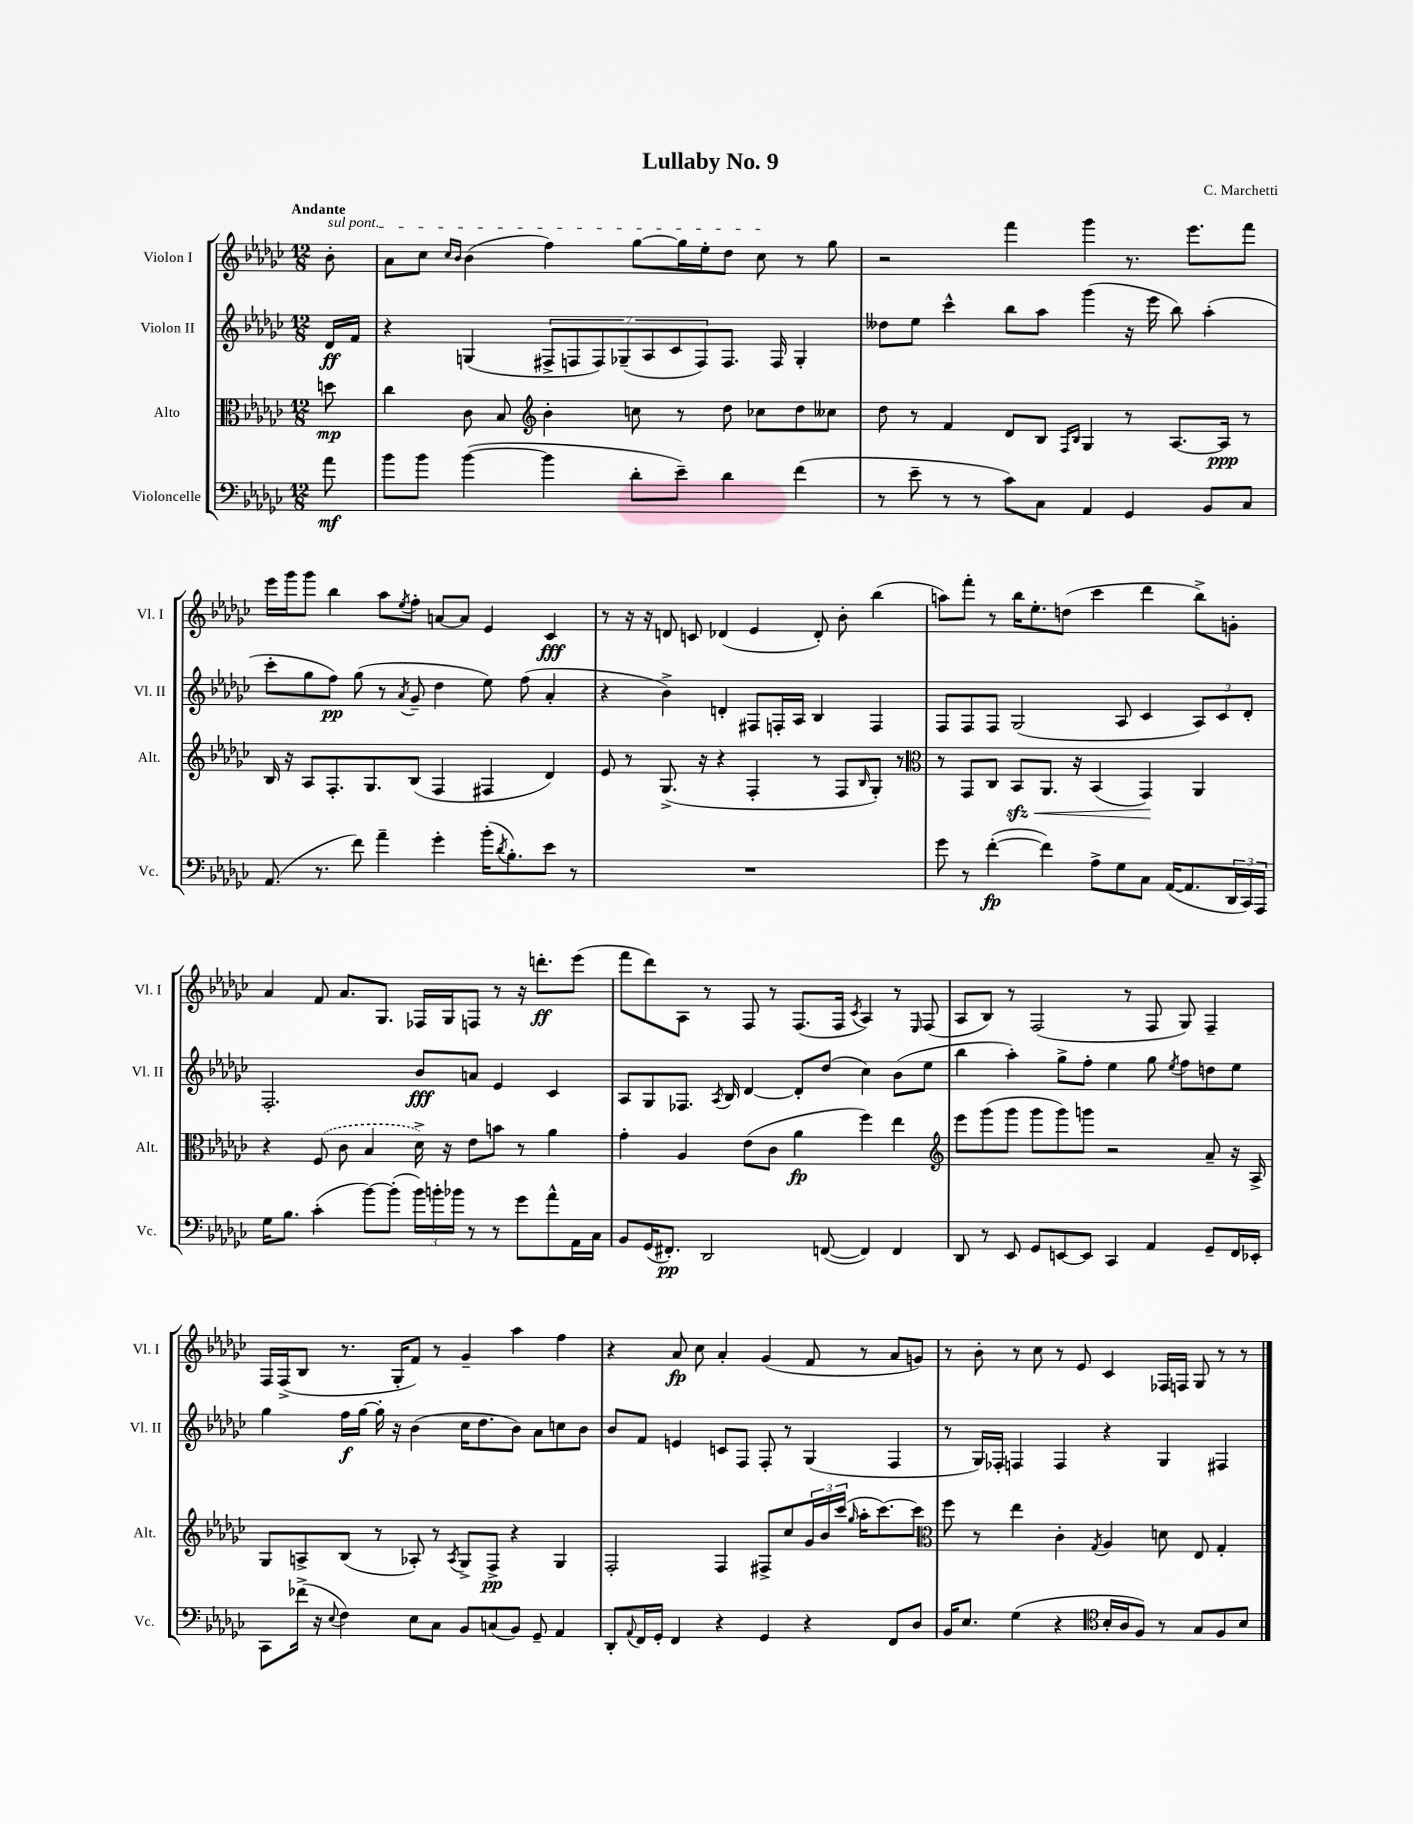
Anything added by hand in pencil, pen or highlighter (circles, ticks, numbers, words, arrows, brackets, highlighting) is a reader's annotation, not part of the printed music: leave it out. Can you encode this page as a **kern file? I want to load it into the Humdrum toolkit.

**kern	**dynam	**kern	**dynam	**kern	**dynam	**kern	**dynam
*part4	*part4	*part3	*part3	*part2	*part2	*part1	*part1
*staff4	*staff4	*staff3	*staff3	*staff2	*staff2	*staff1	*staff1
*I"Violoncelle	*	*I"Alto	*	*I"Violon II	*	*I"Violon I	*
*I'Vc.	*	*I'Alt.	*	*I'Vl. II	*	*I'Vl. I	*
*clefF4	*	*clefC3	*	*clefG2	*	*clefG2	*
*k[b-e-a-d-g-c-]	*	*k[b-e-a-d-g-c-]	*	*k[b-e-a-d-g-c-]	*	*k[b-e-a-d-g-c-]	*
*M12/8	*	*M12/8	*	*M12/8	*	*M12/8	*
=	=	=	=	=	=	=	=
!	!	!	!	!	!	!LO:TX:a:B:t=Andante	!
!	!	!	!	!	!	!LO:TX:a:i:t=sul pont.	!
8a-\	mf	8ddn\	mp	16d-/LL	ff	8b-'\	.
.	.	.	.	16f/JJ	.	.	.
=1	=1	=1	=1	=1	=1	=1	=1
8b-\L	.	4cc-\	.	4r	.	8a-\L	.
8b-\J	.	.	.	.	.	8cc-\J	.
.	.	.	.	.	.	16qqcc-/LL	.
.	.	.	.	.	.	16qqb-/JJ	.
([4b-\	.	8c-\	.	(4Gn/	.	(4b-\	.
.	.	8B-/	.	.	.	.	.
*	*	*clefG2	*	*	*	*	*
4b-\]	.	4b-'\	.	14F#X^/L	.	4ff\)	.
.	.	.	.	14Fn/	.	.	.
.	.	.	.	14F/)	.	.	.
.	.	.	.	(14G-X~/	.	.	.
8d-'\L	.	8ccn\	.	.	.	[8gg-\L	.
.	.	.	.	14A-/	.	.	.
.	.	.	.	14c-/	.	.	.
8e-~\J)	.	8r	.	.	.	16gg-\L]	.
.	.	.	.	14F/)	.	.	.
.	.	.	.	.	.	16ee-'\J	.
4d-\	.	8dd-\	.	8.F/J	.	8dd-\J	.
.	.	8cc-X\L	.	.	.	8cc-\	.
.	.	.	.	16F/	.	.	.
(4f\	.	8dd-\	.	4G-'/	.	8r	.
.	.	8cc--X\J	.	.	.	8gg-\	.
=2	=2	=2	=2	=2	=2	=2	=2
8r	.	8dd-\	.	8dd--X\L	.	2r	.
8e-~\	.	8r	.	8ee-\J	.	.	.
8r	.	4f/	.	4ccc-^^\	.	.	.
8r	.	.	.	.	.	.	.
8c-\L)	.	8d-/L	.	8bb-\L	.	4fff\	.
8C-\J	.	8B-/J	.	8aa-\J	.	.	.
.	.	16qqF/LL	.	.	.	.	.
.	.	16qqB-/JJ	.	.	.	.	.
4AA-/	.	4G-/	.	(4ggg-\	.	4ggg-\	.
4GG-/	.	8r	.	16r	.	8.r	.
.	.	.	.	16eee-\	.	.	.
.	.	[8.A-/L	.	8bb-\)	.	.	.
.	.	.	.	.	.	8.eee-\L	.
8BB-/L	.	.	.	(4aa-'\	.	.	.
.	.	16A-/Jk]	ppp	.	.	.	.
8C-/J	.	8r	.	.	.	8fff\J	.
!!LO:LB:g=z
=3	=3	=3	=3	=3	=3	=3	=3
(8.AA-/	.	16B-/	.	8ccc-'\L	.	16eee-\LL	.
.	.	16r	.	.	.	16ggg-\J	.
.	.	8A-/L	.	8gg-\	.	8ggg-\J	.
8.r	.	.	.	.	.	.	.
.	.	8.F'/	.	8ff\J)	pp	4bb-\	.
8f\)	.	.	.	(8gg-\	.	.	.
.	.	8.G-/	.	.	.	.	.
4a-~\	.	.	.	8r	.	8aa-\L	.
.	.	.	.	8qa-/	.	8qee-/	.
.	.	(8B-/J	.	8g-~/	.	8ff'\J	.
4g-'\	.	4F/	.	4dd-\	.	[8an/L	.
.	.	.	.	.	.	8a/J]	.
(16b-'\KL	.	4F#X/	.	8ee-\)	.	4e-/	.
8qd-/	.	.	.	.	.	.	.
8.B-'\)	.	.	.	.	.	.	.
.	.	.	.	(8ff\	.	.	.
8e-\J	.	4d-/)	.	4a-'/	.	4c-/	fff
8r	.	.	.	.	.	.	.
=4	=4	=4	=4	=4	=4	=4	=4
1.r	.	8e-/	.	4r	.	8r	.
.	.	8r	.	.	.	16r	.
.	.	.	.	.	.	16r	.
.	.	(8.G-^/	.	4b-^\)	.	8dn/	.
.	.	.	.	.	.	8cn/	.
.	.	16r	.	.	.	.	.
.	.	4r	.	4dn'/	.	(4d-X/	.
.	.	4F'/	.	8F#X/L	.	4e-/	.
.	.	.	.	16Fn'/L	.	.	.
.	.	.	.	16A-/JJ	.	.	.
.	.	8r	.	4B-/	.	8d-'/)	.
.	.	8F/L	.	.	.	8b-'\	.
.	.	16qqB-/	.	.	.	.	.
.	.	8G-'/J)	.	4F/	.	(4bb-\	.
.	.	8r	.	.	.	.	.
=5	=5	=5	=5	=5	=5	=5	=5
*	*	*clefC3	*	*	*	*	*
8g-\	.	8r	.	8F/L	.	8aan\L)	.
8r	.	8GG-/L	.	8F/	.	8fff'\J	.
([4f'\	fp	8C-/J	.	8F/J	.	8r	.
!	!	!	!LO:HP:b	!	!	!	!
.	.	8BB-zz/L	<	(2G-/	.	16bb-\KL	.
.	.	.	.	.	.	8.ee-'\	.
4f\])	.	8.AA-/J	.	.	.	.	.
.	.	.	.	.	.	(8ddn\J	.
.	.	16r	.	.	.	.	.
8A-^\L	.	(4BB-/	.	.	.	4ccc-\	.
8G-\	.	.	.	8A-/	.	.	.
8C-\J	.	4GG-/)	.	4c-/	.	4ddd-\	.
([16AA-/KL	.	.	.	.	.	.	.
8.AA-/]	.	.	.	.	.	.	.
.	.	4AA-/	[	12A-/L)	.	8bb-^\L)	.
.	.	.	.	12c-/	.	.	.
24DD-/L	.	.	.	.	.	8gn'\J	.
24CC-/)	.	.	.	12d-'/J	.	.	.
24AAA-/JJ	.	.	.	.	.	.	.
!!LO:LB:g=z
=6	=6	=6	=6	=6	=6	=6	=6
16G-\KL	.	4r	.	2.F'/	.	4a-/	.
8.B-\J	.	.	.	.	.	.	.
(4c-'\	.	(8F/	.	.	.	8f/	.
.	.	8c-\	.	.	.	8.a-/L	.
[8b-\L)	.	4B-/	.	.	.	.	.
.	.	.	.	.	.	8.G-/J	.
(8b-'\J]	.	.	.	.	.	.	.
24b-\LL)	.	16d-^\)	.	8b-/L	fff	16F-X/LL	.
24bn'\	.	.	.	.	.	.	.
.	.	16r	.	.	.	16G-/J	.
24b-X\JJ	.	.	.	.	.	.	.
8r	.	8e-\L	.	8an/J	.	8Fn/J	.
8r	.	8bn\J	.	4e-/	.	8r	.
8g-\L	.	8r	.	.	.	16r	.
.	.	.	.	.	.	8.dddn'\L	ff
8a-^^\	.	4a-\	.	4c-/	.	.	.
16AA-\L	.	.	.	.	.	(8eee-\J	.
16C-\JJ	.	.	.	.	.	.	.
=7	=7	=7	=7	=7	=7	=7	=7
8BB-/L	.	4g-'\	.	8A-/L	.	8fff\L	.
(16GG-/K	.	.	.	8G-/	.	8ddd-\)	.
8.FF#X'/J)	pp	.	.	.	.	.	.
.	.	4A-/	.	8.F-X/J	.	8A-\J	.
2DD-/	.	.	.	.	.	8r	.
.	.	.	.	8qA-/	.	.	.
.	.	.	.	16B-/	.	.	.
.	.	(8e-\L	.	[4d-/	.	8F/	.
.	.	8c-\J	.	.	.	8r	.
.	.	4a-\	fp	8d-'/L]	.	(8.F/L	.
([8FFn/	.	.	.	(8dd-/J	.	.	.
.	.	.	.	.	.	16F/Jk	.
.	.	.	.	.	.	8qc-/	.
4FF/])	.	4ff\)	.	4cc-\)	.	4A-/)	.
4FF/	.	4ee-\	.	(8b-\L	.	8r	.
.	.	.	.	.	.	16qqE-/	.
.	.	.	.	8ee-\J	.	(8F/	.
=8	=8	=8	=8	=8	=8	=8	=8
*	*	*clefG2	*	*	*	*	*
8DD-/	.	8eee-\L	.	4bb-\	.	8A-/L	.
8r	.	(8ggg-\	.	.	.	8B-/J)	.
8EE-/	.	8ggg-\J	.	4aa-'\)	.	8r	.
8GG-/L	.	8ggg-\L	.	.	.	(2F/	.
[8EEn/	.	8ggg-\)	.	8gg-^\L	.	.	.
8EE/J]	.	8gggn\J	.	8ff'\J	.	.	.
4CC-/	.	2r	.	4ee-\	.	.	.
.	.	.	.	.	.	8r	.
4AA-/	.	.	.	8gg-\	.	8F/	.
.	.	.	.	8qee-/	.	.	.
.	.	.	.	8ff\L	.	8G-/)	.
8GG-~/L	.	8a-~/	.	8ddn\	.	4F~/	.
16FF/L	.	16r	.	8ee-\J	.	.	.
16EE-X'/JJ	.	16A-^/	.	.	.	.	.
!!LO:LB:g=z
=9	=9	=9	=9	=9	=9	=9	=9
8CC-\L	.	8G-/L	.	4gg-\	.	16F/LL	.
.	.	.	.	.	.	(16F^/J	.
(16f-X^\Jk	.	8An^/	.	.	.	8B-/J	.
16r	.	.	.	.	.	.	.
8qqE-/	.	.	.	.	.	.	.
4F\)	.	(8B-/J	.	16ff\LL	f	8.r	.
.	.	.	.	[16gg-\JJ	.	.	.
.	.	8r	.	16gg-'\]	.	.	.
.	.	.	.	16r	.	16G-'/KL	.
8E-\L	.	8A-X'/)	.	(4b-\	.	8f/J)	.
8C-\J	.	8r	.	.	.	8r	.
.	.	8qA-/	.	.	.	.	.
8BB-/L	.	8G-^/L	.	16cc-\KL	.	4g-~/	.
.	.	.	.	8.dd-\	.	.	.
(8Cn/	.	8F^/J	pp	.	.	.	.
8BB-/J)	.	4r	.	8b-\J)	.	4aa-\	.
8GG-~/	.	.	.	8a-\L	.	.	.
4AA-/	.	4G-/	.	8ccn\	.	4ff\	.
.	.	.	.	8b-\J	.	.	.
=10	=10	=10	=10	=10	=10	=10	=10
8DD-'/L	.	2F'/	.	8b-/L	.	4r	.
8qqAA-/	.	.	.	.	.	.	.
16FF/L	.	.	.	8f/J	.	.	.
16GG-'/JJ	.	.	.	.	.	.	.
4FF/	.	.	.	4en/	.	8a-/	fp
.	.	.	.	.	.	8cc-\	.
4r	.	4F/	.	8cn/L	.	4a-'/	.
.	.	.	.	8F/J	.	.	.
4GG-/	.	8F#X^/L	.	8F'/	.	(4g-/	.
.	.	8cc-/	.	8r	.	.	.
4r	.	24g-/L	.	(4G-/	.	8f/	.
.	.	24b-/	.	.	.	.	.
.	.	(24ccc-/JJ	.	.	.	.	.
.	.	16qqgg-/	.	.	.	.	.
.	.	16aa-'\KL	.	.	.	8r	.
.	.	[8.ccc-\)	.	.	.	.	.
8FF/L	.	.	.	4F/	.	8a-/L	.
8D-/J	.	8ccc-\J]	.	.	.	8gn/J)	.
=11	=11	=11	=11	=11	=11	=11	=11
*	*	*clefC3	*	*	*	*	*
16BB-/KL	.	8ff\	.	8r	.	8r	.
8.E-/J	.	.	.	.	.	.	.
.	.	8r	.	16G-/LL)	.	8b-'\	.
.	.	.	.	16F-X'/JJ	.	.	.
(4G-\	.	4ee-\	.	4Fn/	.	8r	.
.	.	.	.	.	.	8cc-\	.
4r	.	4c-'\	.	4F/	.	8r	.
.	.	.	.	.	.	8e-/	.
*clefC4	*	*	*	*	*	*	*
.	.	8qG-/	.	.	.	.	.
16B-'/LL	.	4A-/	.	4r	.	4c-/	.
16A-/J	.	.	.	.	.	.	.
8F/J)	.	.	.	.	.	.	.
8r	.	8dn\	.	4G-/	.	16F-X/LL	.
.	.	.	.	.	.	16Fn/JJ	.
8G-/L	.	8E-/	.	.	.	8G-/	.
8F/	.	4G-'/	.	4F#X/	.	8r	.
8B-/J	.	.	.	.	.	8r	.
==	==	==	==	==	==	==	==
*-	*-	*-	*-	*-	*-	*-	*-
